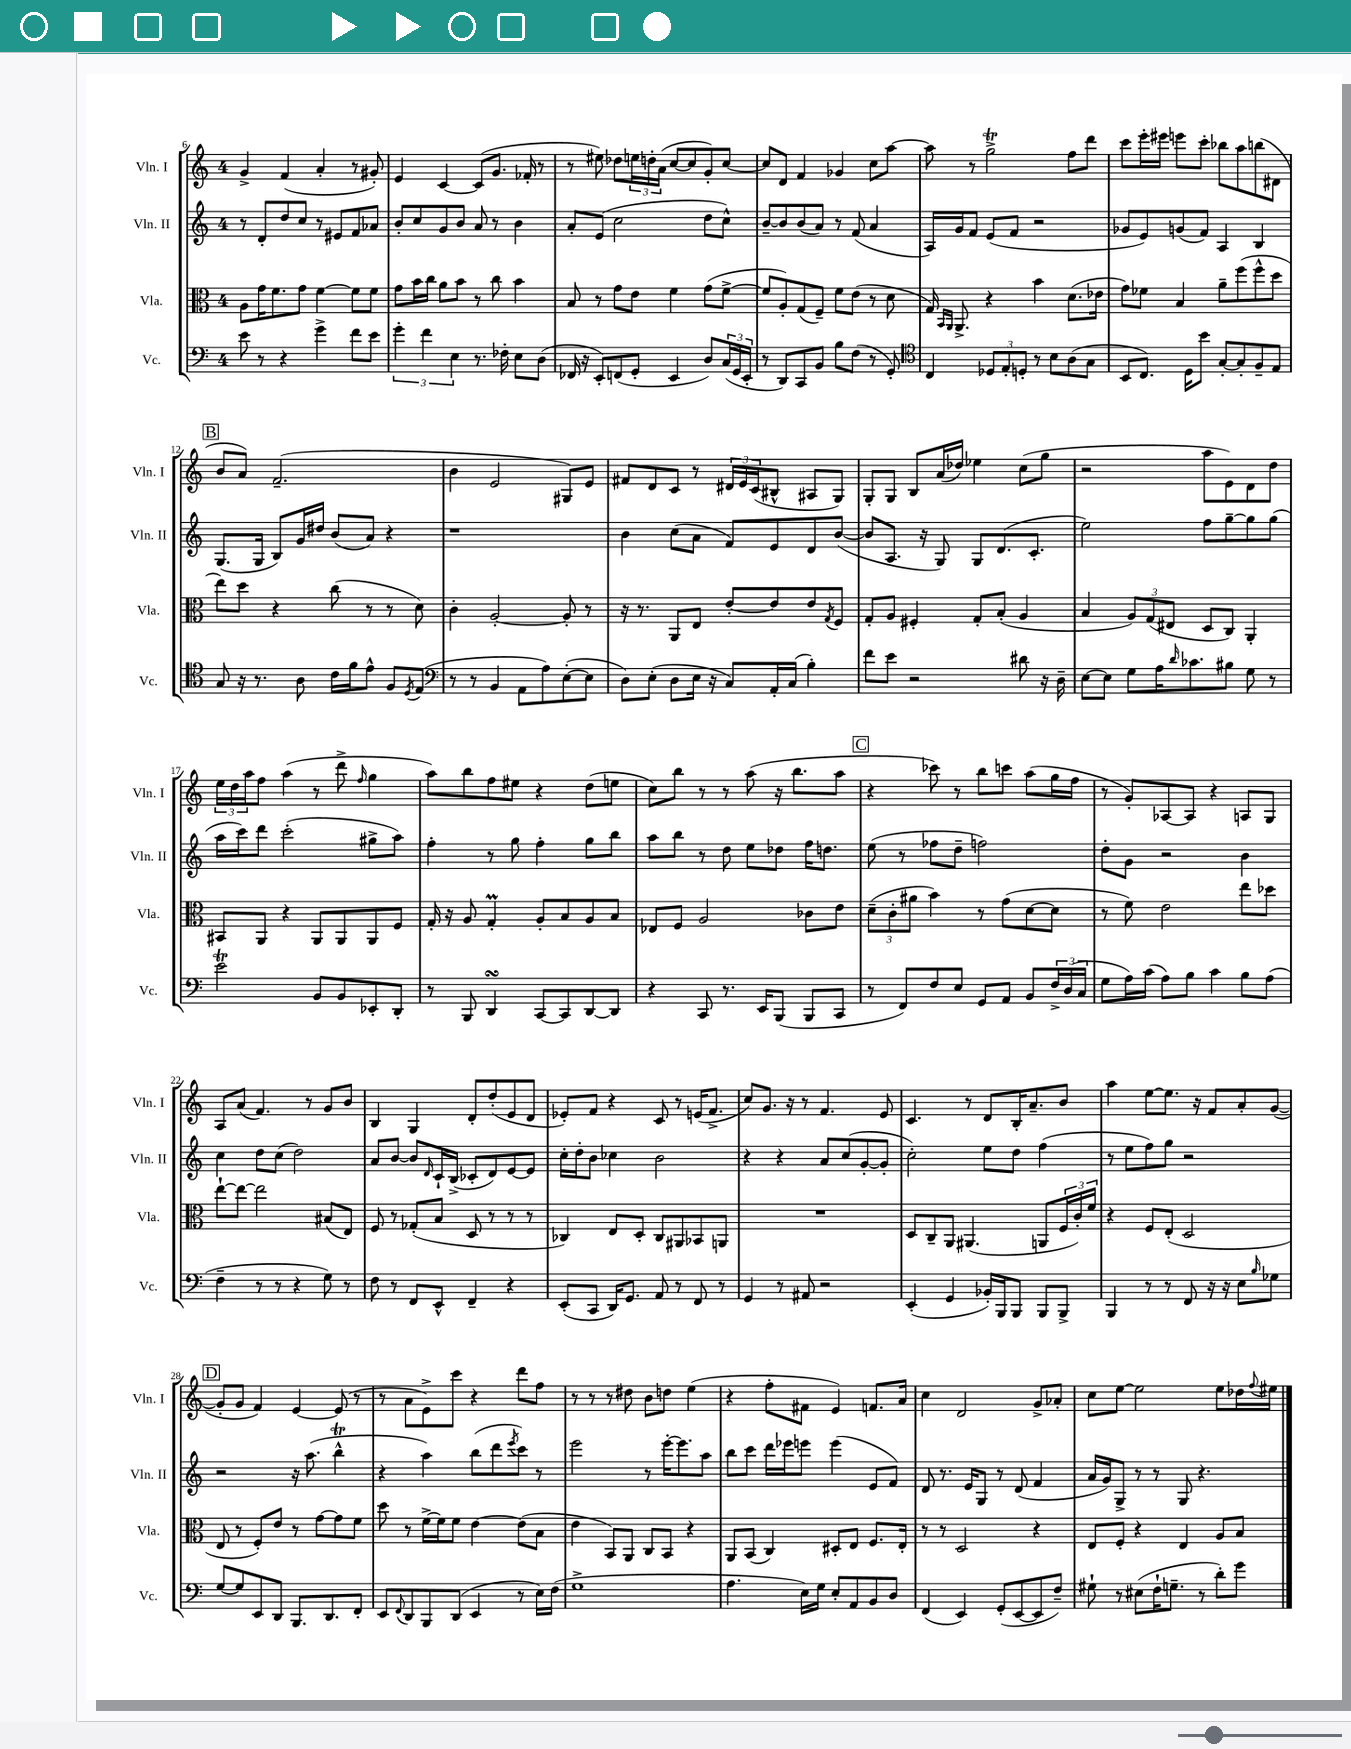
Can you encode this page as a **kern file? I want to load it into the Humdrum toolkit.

**kern	**kern	**kern	**kern
*staff4	*staff3	*staff2	*staff1
*clefF4	*clefC3	*clefG2	*clefG2
*k[]	*k[]	*k[]	*k[]
*M4/4	*M4/4	*M4/4	*M4/4
8e	8A	8r	4g^
8r	16g	8d'	.
.	8.f	.	.
4r	.	8dd	(4f
.	8g	8cc	.
4g^	[4f	8r	4a'
.	.	8e#	.
8f	8f]	8f	8r
8e	8f	8a-	8g#')
=	=	=	=
6g'	8g	8b'	4e
.	16b	8cc	.
6f	.	.	.
.	16cc	.	.
.	8a	8g	[4c
6E	.	.	.
.	8b	8b	.
8.r	8r	8a	(8c]
.	8cc	8r	8.g
16F-'	.	.	.
8E	4b	4b	.
.	.	.	16f-'
(8D	.	.	8r
=	=	=	=
16FF-	8B	8a'	8r
16r	.	.	.
8EE')	8r	(8e	8ee#)
(8FF	8g	2cc	8dd-
8GG'	8e	.	24ee
.	.	.	24dd'
.	.	.	(24a
4EE	4f	.	[8cc
.	.	.	8cc]
8D)	(8g	8dd	8g')
(24C	[8f^	8cc^^)	[8cc
24GG	.	.	.
24EE'	.	.	.
=	=	=	=
8r	8f]	[8b~	8cc]
8DD)	8A')	8b]	8d
8CC	(8G	(8b	4f
8BB	8F~)	8a)	.
8B	8f	8r	4g-
(8F	(8e	(8f	.
8r	8r	4a	8cc
8GG')	8d	.	[8aa
=	=	=	=
*clefC4	*	*	*
4C	16G)	16A)	8aa]
.	16qqBB	.	.
.	16qqAA	.	.
.	8.AA^	16g	.
.	.	8f	8r
12D-	4r	(8e	2gg^
12E'	.	.	.
.	.	8f	.
12D'	.	.	.
8r	4b	2r	.
8B	.	.	.
(8A	(8.d	.	8ff
8G	.	.	8ddd
.	16e-	.	.
=	=	=	=
8BB	8g)	8g-	8ccc
8.C)	8f-	8e)	16eee'
.	.	.	16eee#
.	4B	(8g	8eee
16D	.	.	.
8b	.	8f)	8ccc'
[8G'	8a~	4A	8bb-
8G']	(8ff	.	8aa
8F~	8ff^^	4B	(8bb
8E	8dd	.	8d#
=	=	=	=
8G	8ee)	(8.G	8b
16r	8dd	.	8a)
8.r	.	16G	.
.	4r	8B)	(2.f~
8A	.	16g	.
.	.	16dd#	.
16c	(8cc	(8b	.
16f	.	.	.
8e^^	8r	8a)	.
8F	8r	4r	.
8qD	.	.	.
(8E	8d)	.	.
=	=	=	=
*clefF4	*	*	*
8r	4c'	1r	4b
8r	.	.	.
4BB	[2A'	.	2e
8AA	.	.	.
8A)	.	.	.
([8E'	8A']	.	8G#)
8E]	8r	.	8e
=	=	=	=
8D)	16r	4b	8f#
.	8.r	.	.
(8E'	.	.	8d
8D	8AA	(8cc	8c
16E	8E	8a	8r
16r	.	.	.
8C)	[8e'	8f)	24d#
.	.	.	24e
.	.	.	(24c
16AA'	8e]	8e	8B#^^
(16C	.	.	.
4B')	8e	8d	8A#
.	8qG	.	.
.	8F	([8b	8G)
=	=	=	=
8f	8G'	8b]	8G'
8e	8A	8.A	8G
2r	4F#'	.	8B
.	.	16r	.
.	.	8G)	(16a
.	.	.	16dd-)
.	8G'	8G	4ee-
.	(8B'	(8.d	.
8d#	4A	.	(8cc
.	.	8.c'	.
16r	.	.	8gg
16D~	.	.	.
=	=	=	=
[8E	4B	2ee)	2r
8E]	.	.	.
8G	12A)	.	.
.	(12G	.	.
16A	.	.	.
.	12E#	.	.
16qqd	.	.	.
8.c-	.	.	.
.	8D	8ff	8aa
8B#	8C)	[8gg~	8e)
8G	4AA'	8gg]	8d
8r	.	(8gg	8dd
=	=	=	=
2e	8BB#	16aa	24ee
.	.	.	24dd
.	.	16ccc)	.
.	.	.	24aa
.	8AA	8ddd	8ff
.	4r	(2ccc'	(4aa
8BB	8AA	.	8r
8BB	8AA	.	8ddd^
.	.	.	16qqff
8EE-'	8AA	8gg#^	4gg
8DD'	8F	8aa)	.
=	=	=	=
8r	16G'	4ff'	8aa)
.	16r	.	.
8BBB	8A	.	8bb
4DD	4G'	8r	8ff
.	.	8gg	8ee#
[8CC	8A'	4ff'	4r
8CC]	8B	.	.
[8DD	8A	8gg	(8dd
8DD]	8B	8bb	8ee
=	=	=	=
4r	8E-	8aa	8cc)
.	8F	8bb	8bb
8CC	2A	8r	8r
8.r	.	8dd	8r
.	.	8ee	(8aa
16EE	.	.	.
(8BBB	.	8dd-	16r
.	.	.	8.bb
8BBB	8c-	16ff	.
.	.	8.dd	.
8CC	8e	.	8aa
=	=	=	=
8r	(12d~	(8ee	4r
.	12c'	.	.
8FF)	.	8r	.
.	12a#	.	.
8F	4b)	8ff-	8ccc-)
8E	.	8dd~	8r
8GG	8r	2ff)	8bb
8AA	(8g	.	8ccc
8BB	[8d	.	(8aa
24F^	8d]	.	16gg
(24D	.	.	.
.	.	.	16ff
24C	.	.	.
=	=	=	=
8G	8r	8dd'	8r
16A)	8f)	8g	8g')
(16c	.	.	.
8A)	2e	2r	[8A-
8B	.	.	8A-]
4c	.	.	4r
8B	8ee	4b	8A
(8A	8dd-	.	8G
=	=	=	=
4F~	[8ee`	4cc	8A
.	8ee_	.	(8a
8r	2ee]	8dd	4.f)
8r	.	(8cc	.
4r	.	2dd)	.
.	.	.	8r
8G)	(8B#	.	8g
8r	8E)	.	8b
=	=	=	=
8F	8F	8a	4B
8r	8r	[8b	.
8FF	(8G-'	8b]	4G
.	.	16qqd	.
8EE^^	8B	16c`	.
.	.	(16B^	.
4FF~	8D	8c-'	8d'
.	8r	8d)	(8dd'
4r	8r	[8e	8e
.	8r	8e]	8d
=	=	=	=
(8EE'	4C-)	16cc'	8e-')
.	.	16dd'	.
8CC	.	8b	8f
16DD)	8E	4cc-	4r
8.GG	.	.	.
.	8D'	.	.
8AA	8C-	2b	8c
8r	8AA#	.	8r
8FF	8BB-	.	(16e
.	.	.	8.f^
8r	8AA	.	.
=	=	=	=
4GG	1r	4r	8cc)
.	.	.	8.g
8r	.	4r	.
.	.	.	16r
8AA#	.	.	8r
2r	.	8a	4.f
.	.	(8cc	.
.	.	[8g'	.
.	.	8g']	8e
=	=	=	=
(4EE'	8D	2cc')	4.c
.	8C~	.	.
4GG	8AA	.	.
.	(4.AA#	.	8r
16BB-')	.	8ee	8d
16BBB	.	.	.
8BBB	.	8dd	16B'
.	.	.	8.a~
8BBB	8AA	(4ff	.
8BBB^	24F	.	8b
.	24c')	.	.
.	24f	.	.
=	=	=	=
4BBB	4r	8r	4aa
.	.	8ee	.
8r	8F	8ff)	[8ee
8r	(8E'	8gg	8.ee]
8FF	2D	2r	.
.	.	.	16r
16r	.	.	8f
16r	.	.	.
8E	.	.	8a'
16qqB	.	.	.
8G-	.	.	([8g
=	=	=	=
[8G	8E	2r	8g']
8G]	8r	.	8g
8EE	8F')	.	4f)
8DD	8e	.	.
8.BBB	8r	16r	[4e
.	.	(8.aa	.
.	[8g	.	.
8.DD	.	.	.
.	8g]	4bb^^	(8e]
8FF'	8f	.	8r
=	=	=	=
8EE	8dd	4r	8r
8qqFF	.	.	.
8DD	8r	.	8a
8BBB	[16f^	4aa)	8e^)
.	16f]	.	.
(8DD	8f	.	8ccc
4EE	[4e	(8bb	4r
.	.	8ddd	.
.	.	8qeee	.
8r	(8e]	8ccc)	8ddd
16E)	8B	8r	8ff
(16F	.	.	.
=	=	=	=
1G^	4e	2eee	8r
.	.	.	8r
.	8BB)	.	8r
.	8AA	.	8dd#
.	8C	8r	8b
.	8BB	[16eee'	8dd
.	.	8.eee]	.
.	4r	.	(4ee
.	.	8aa	.
=	=	=	=
4.A	8AA	8bb	4r
.	(8BB	8ccc	.
.	4C)	16ddd	8ff'
.	.	16eee-	.
16E)	.	8eee	8f#
16G	.	.	.
8E'	8D#'	(4eee	4e)
8AA	8E	.	.
8BB	8.F	8e	8.f
8D	.	8f)	.
.	16E'	.	16a
=	=	=	=
(4FF	8r	8d	4cc
.	8r	8.r	.
4EE)	2D	.	2d
.	.	16e	.
.	.	8G	.
(8GG'	.	8r	.
[8EE	.	(8d	.
8EE]	4r	4f	8g^
8F~)	.	.	8a-'
=	=	=	=
8G#`	8E	16a	8cc
.	.	16g)	.
8r	8F'	8G^	[8ee
(8E#	4r	8r	2ee]
16F`	.	8r	.
8.G~	.	.	.
.	4E	8G	.
8r	.	4.r	.
8d')	8A	.	8ee
8g	8B	.	16dd-
.	.	.	8qqff
.	.	.	16ee#
==	==	==	==
*-	*-	*-	*-
